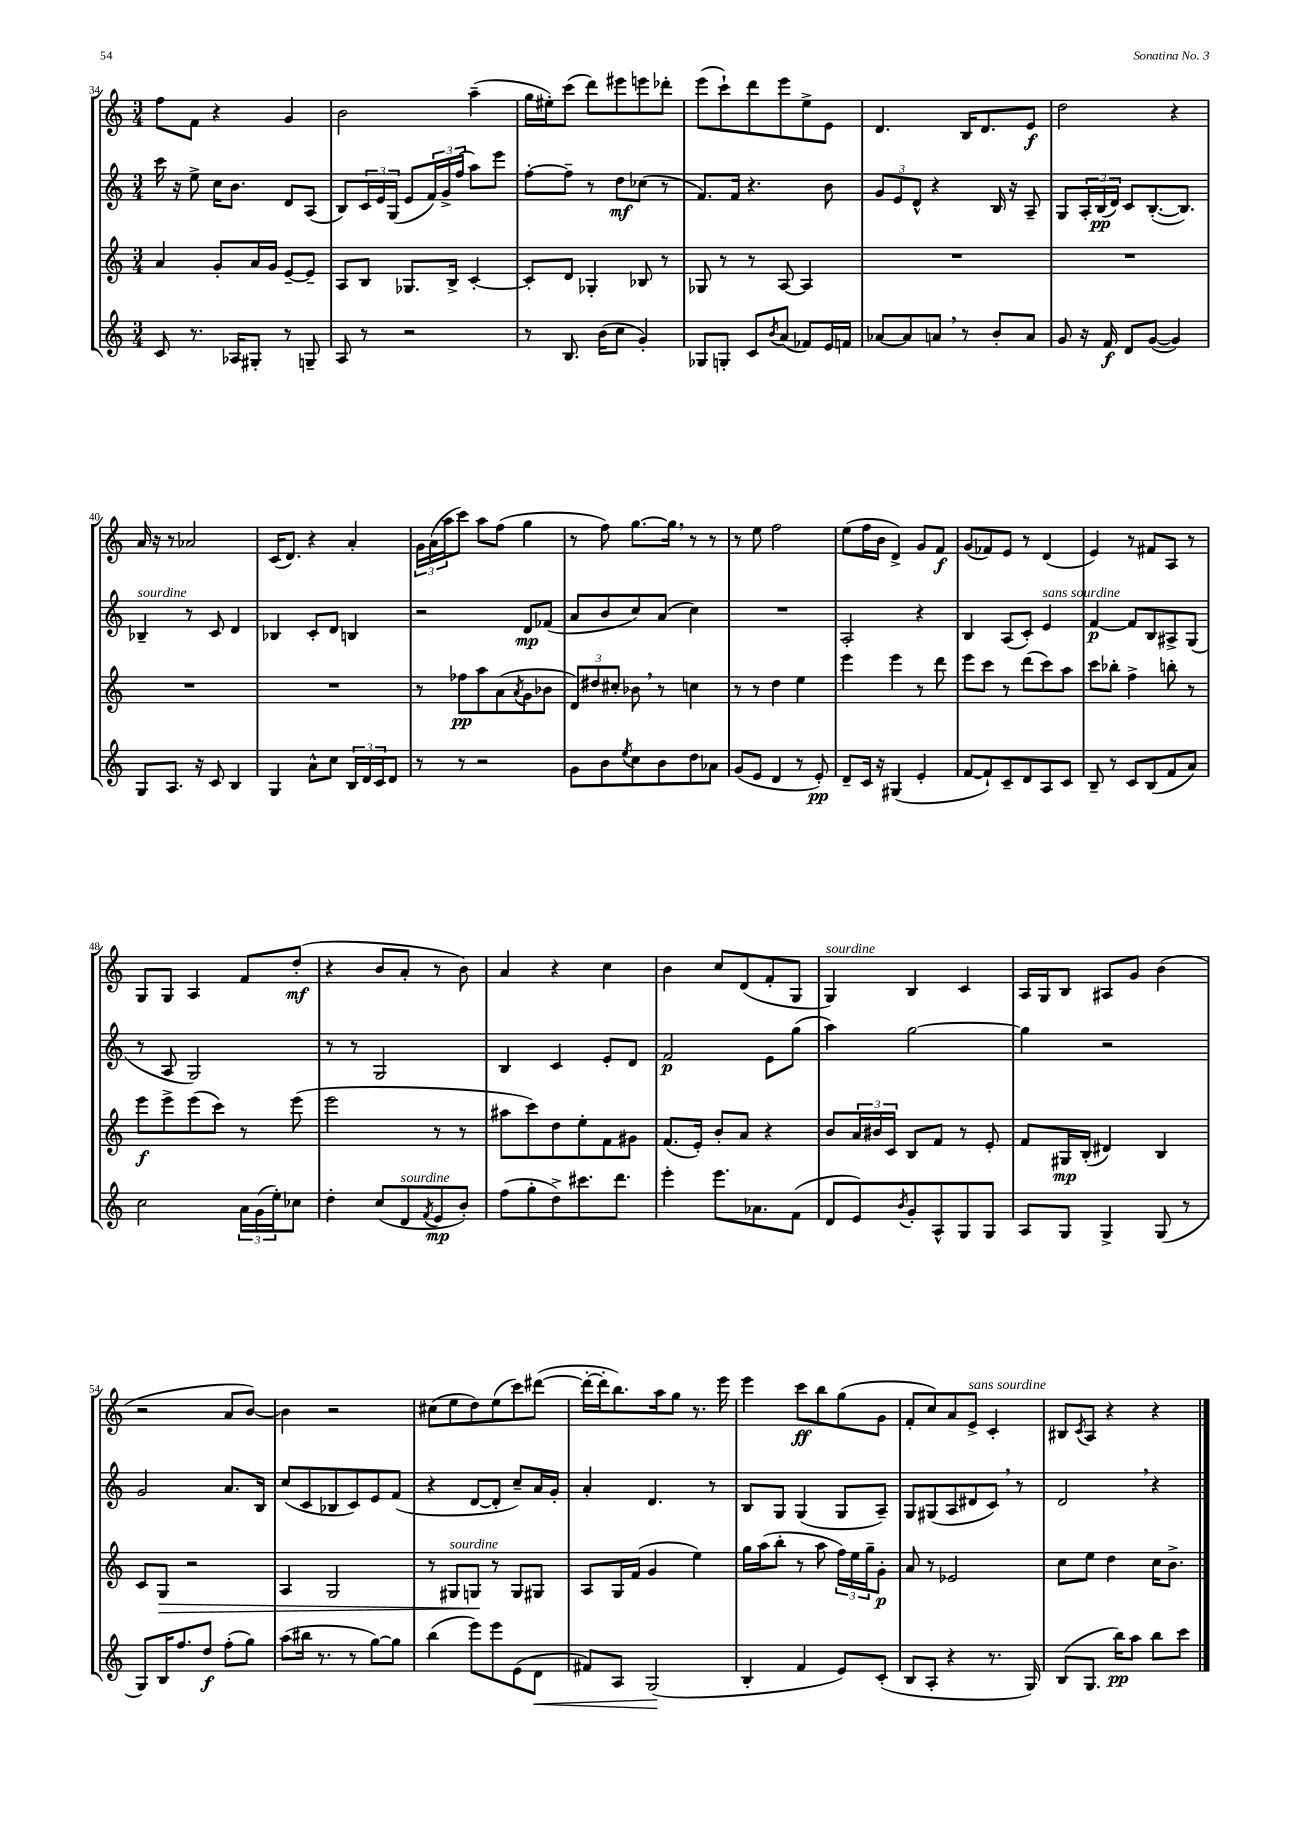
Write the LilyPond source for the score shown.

<<
\new StaffGroup <<
\new Staff = "s0" {
    \clef treble \key c \major \numericTimeSignature \time 3/4
    f''8 f'8 r4 g'4 |
    b'2 a''4--( |
    g''16 eis''16-.) c'''8( d'''8) eis'''8 e'''8 des'''8-. |
    e'''8( c'''8-!) d'''8 e'''8 e''8-> e'8 |
    d'4. b16 d'8. e'8\f |
    d''2 r4 |
    a'16 r16 r8 aes'2 |
    c'16( d'8.) r4 a'4-. |
    \tuplet 3/2 { g'16 a'16( a''16 } c'''8) a''8 f''8( g''4 |
    r8 f''8) g''8.~ g''16 \breathe r8 r8 |
    r8 e''8 f''2 |
    e''8( f''16 b'16 d'4->) g'8 f'8\f |
    g'8( fes'8) e'8 r8 d'4( |
    e'4) r8 fis'8 a8 r8 |
    g8 g8 a4 f'8 d''8-.\mf( |
    r4 b'8 a'8-. r8 b'8) |
    a'4 r4 c''4 |
    b'4 c''8 d'8( f'8-. g8 |
    g4^\markup { \italic "sourdine" }) b4 c'4 |
    a16 g16 b8 ais8 g'8 b'4( |
    r2 a'8 b'8~) |
    b'4 r2 |
    cis''8( e''8 d''8) e''8( c'''8) dis'''8~( |
    dis'''16~-. dis'''16-. b''8.) a''16 g''8 r8. e'''16 |
    e'''4 c'''8\ff b''8 g''8( g'8 |
    f'8-. c''8) a'8 e'8->^\markup { \italic "sans sourdine" } c'4-. |
    bis8 \acciaccatura { c'8 } a8 r4 r4 \bar "|." |
}
\new Staff = "s1" {
    \clef treble \key c \major \numericTimeSignature \time 3/4
    c'''16 r16 e''8-> c''16 b'8. d'8 a8( |
    b8) \tuplet 3/2 { c'16 e'16 g16( } e'8 \tuplet 3/2 { f'16) g'16-> f''16( } a''8) e'''8 |
    f''8~-. f''8-- r8 d''8\mf ces''8( r8 |
    f'8.) f'16 r4. b'8 |
    \tuplet 3/2 { g'8 e'8 d'8-^ } r4 b16 r16 a8-- |
    g8 \tuplet 3/2 { a16-. b16\pp( d'16) } c'8 b8.~-.( b8.) |
    bes4--^\markup { \italic "sourdine" } r8 c'8 d'4 |
    bes4 c'8-. d'8 b4 |
    r2 d'8\mp fes'8( |
    a'8 b'8 c''8) a'8( c''4) |
    R2. |
    a2-. r4 |
    b4 a8( c'8-.) e'4^\markup { \italic "sans sourdine" } |
    f'4~\p f'8 b8 ais8-> g8( |
    r8 a8 g2) |
    r8 r8 g2 |
    b4 c'4 e'8-. d'8 |
    f'2\p e'8 g''8( |
    a''4) g''2~ |
    g''4 r2 |
    g'2 a'8. b16 |
    c''8( c'8 bes8 c'8) e'8 f'8( |
    r4 d'8~ d'8-. c''8--) a'16 g'16-. |
    a'4-. d'4. r8 |
    b8 g8 g4( g8 a8--) |
    g8 gis8( a8 dis'8 c'8) \breathe r8 |
    d'2 \breathe r4 \bar "|." |
}
\new Staff = "s2" {
    \clef treble \key c \major \numericTimeSignature \time 3/4
    a'4 g'8-. a'16 g'16 e'8~-- e'8-- |
    a8 b8 ges8. b16-> c'4~-. |
    c'8-. d'8 ges4-. bes8 r8 |
    ges8 r8 r8 a8~ a4 |
    R2. |
    R2. |
    R2. |
    R2. |
    r8 fes''8\pp a''8 a'8( \acciaccatura { a'8 } g'8 bes'8 |
    \tuplet 3/2 { d'8) dis''8 cis''8-. } bes'8 \breathe r8 c''4 |
    r8 r8 d''4 e''4 |
    e'''4 e'''4 r8 d'''8 |
    e'''8 c'''8 r8 d'''8( c'''8) a''8 |
    c'''8 bes''8-. f''4-> b''8-. r8 |
    e'''8\f e'''8-> e'''8( c'''8) r8 e'''8( |
    e'''2 r8 r8 |
    ais''8 c'''8) d''8 e''8-. f'8 gis'8 |
    f'8.( e'16-.) b'8-. a'8 r4 |
    b'8 \tuplet 3/2 { a'16 bis'16 c'16 } b8 f'8 r8 e'8-. |
    f'8 gis16\mp b16-.( dis'4) b4 |
    c'8 g8\> r2 |
    a4 g2 |
    r8 gis8^\markup { \italic "sourdine" } g8\! r8 g8 gis8 |
    a8 g16 f'16( g'4 e''4) |
    g''16 a''16( b''8-. r8 a''8 \tuplet 3/2 { f''16) e''16 g''16-- } g'8-.\p |
    a'8 r8 ees'2 |
    c''8 e''8 d''4 c''16 b'8.-> \bar "|." |
}
\new Staff = "s3" {
    \clef treble \key c \major \numericTimeSignature \time 3/4
    c'8 r8. aes16 gis8-. r8 g8-- |
    a8 r8 r2 |
    r8 b8. b'16( c''8 g'4-.) |
    ges8 g8-. c'8 \acciaccatura { b'8 } a'8( fes'8) e'16 f'16 |
    aes'8~ aes'8 a'8 \breathe r8 b'8-. a'8 |
    g'8 r16 f'16\f d'8 g'8~( g'4) |
    g8 a8. r16 c'8 b4 |
    g4 a'8-^ c''8 \tuplet 3/2 { b16 d'16 c'16 } d'8 |
    r8 r8 r2 |
    g'8 b'8 \acciaccatura { e''8 } c''8 b'8 d''8 aes'8 |
    g'8( e'8 d'4 r8 e'8-.\pp) |
    d'8-- c'16 r16 gis4( e'4-. |
    f'8~ f'8-!) c'8-- d'8 a8 c'8 |
    b8-- r8 c'8 b8( f'8 a'8) |
    c''2 \tuplet 3/2 { a'16 g'16( e''16-.) } ces''8 |
    d''4-. c''8( d'8^\markup { \italic "sourdine" } \acciaccatura { f'8 } e'8\mp b'8-.) |
    f''8( g''8-. d''8->) cis'''8. d'''8. |
    e'''4-. e'''8. aes'8. f'8( |
    d'8 e'8) \acciaccatura { b'8 } g'8-. a8-^ g8 g8 |
    a8 g8 g4-> g8( r8 |
    g8) b16 f''8. d''8\f f''8-.( g''8) |
    a''8( bis''16 r8. r8 g''8~) g''8 |
    b''4( e'''8) e'''8 e'8( d'8\< |
    fis'8) a8 g2\!( |
    b4-. f'4 e'8) c'8-.( |
    b8 a8-. r4 r8. g16) |
    b8( g8. b''16\pp) a''8 b''8 c'''8 \bar "|." |
}
>>
>>
\layout { \context { \Score currentBarNumber = #34 } }
